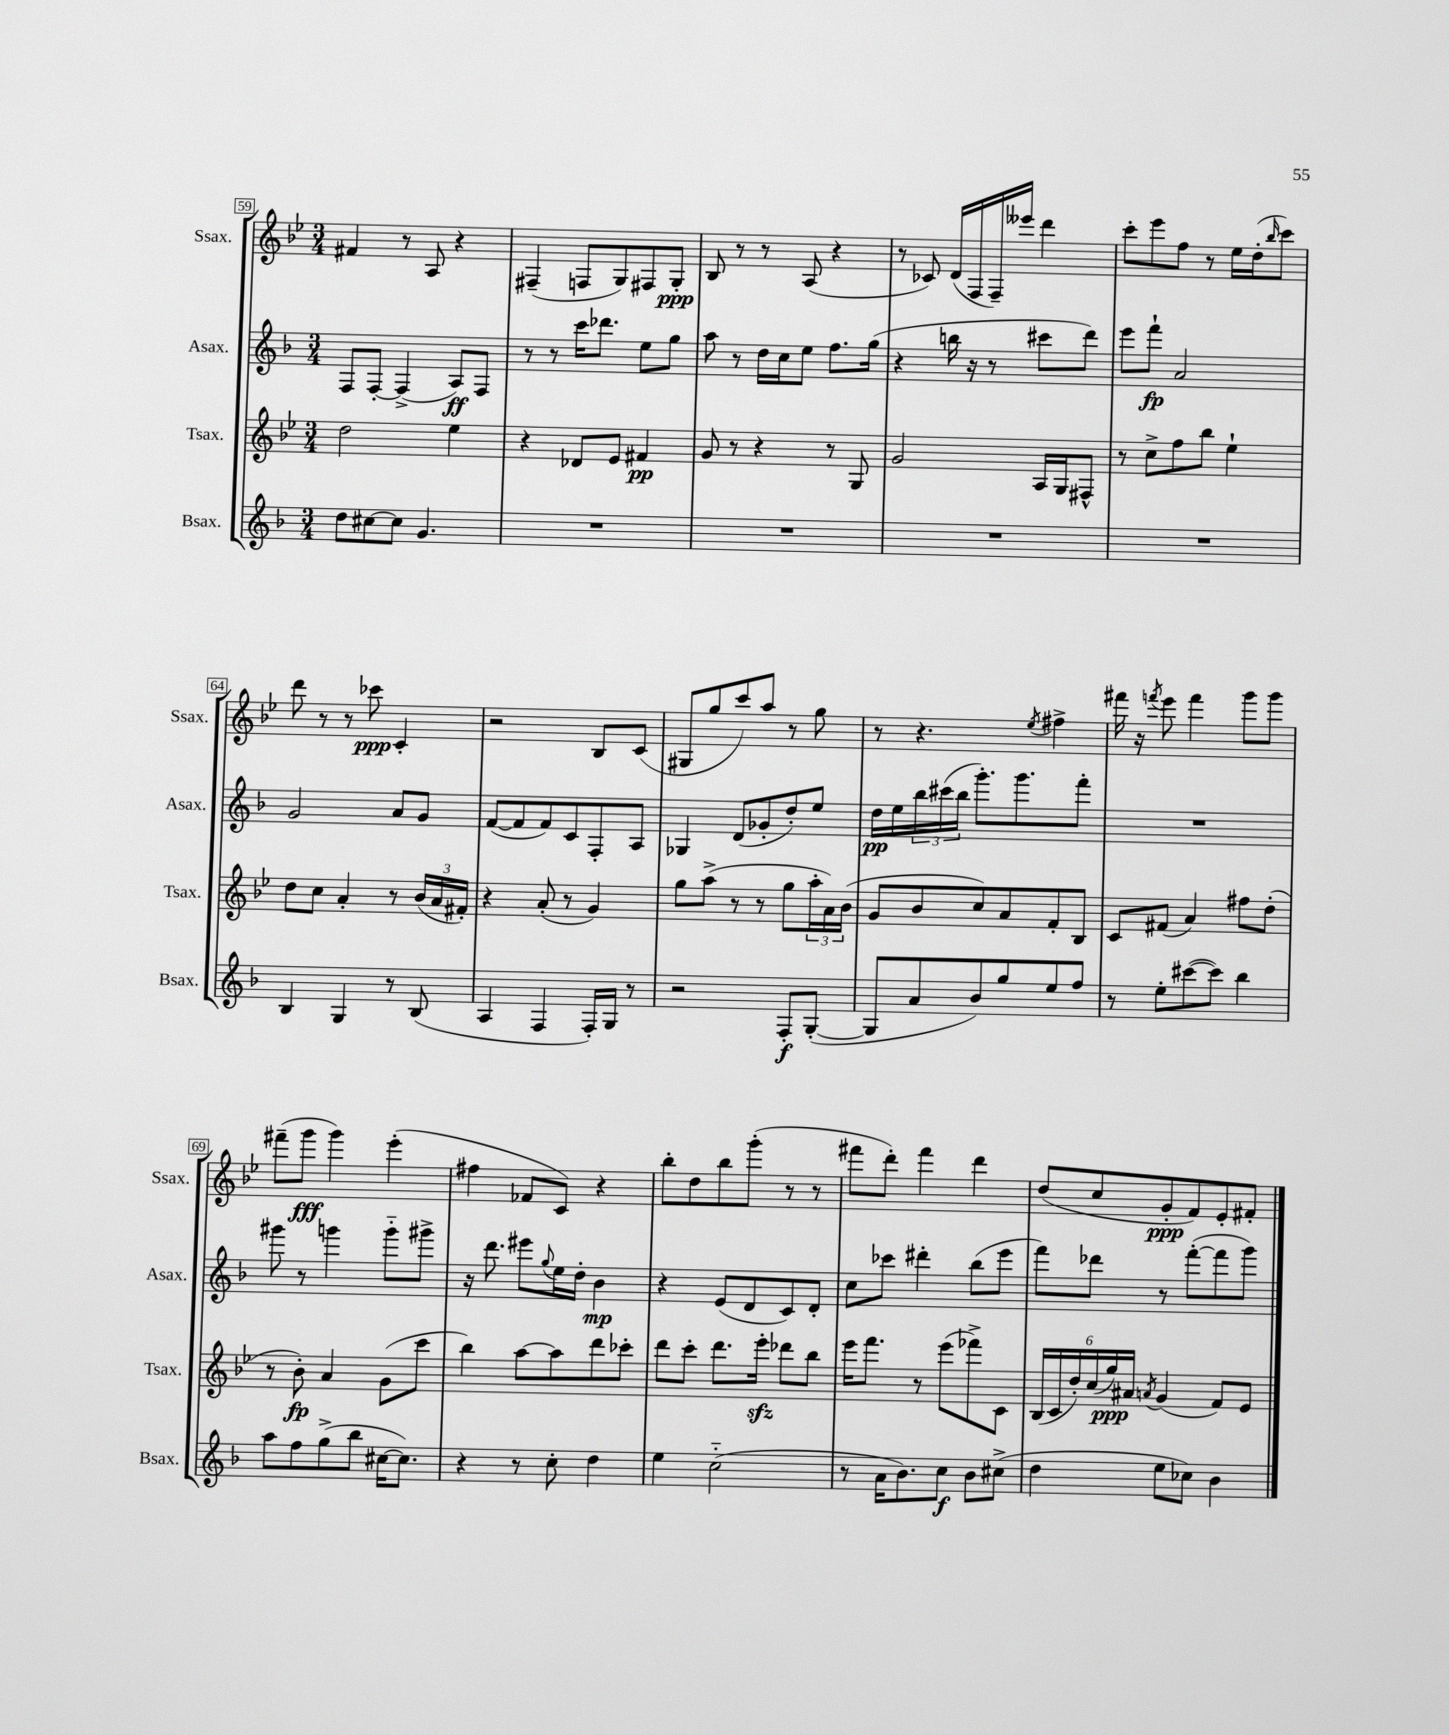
<<
\new StaffGroup <<
\new Staff = "s0" \with { instrumentName = "Ssax." shortInstrumentName = "Ssax." } {
    \clef treble \key bes \major \numericTimeSignature \time 3/4
    fis'4 r8 a8 r4 |
    fis4--( f8 g8) fis8 g8-.\ppp |
    bes8 r8 r8 a8( r4 |
    r8 ces'8) d'16( f16 f16--) eeses'''16 d'''4 |
    c'''8-. ees'''8 f''8 r8 ees''16 d''16-.( \grace { bes''16 } c'''8) |
    d'''8 r8 r8 ces'''8\ppp c'4-. |
    r2 bes8 c'8( |
    gis8 g''8 c'''8) a''8 r8 g''8 |
    r8 r4. \acciaccatura { ees''8 } fis''4-> |
    fis'''16 r16 \acciaccatura { f'''8 } ees'''8 f'''4 g'''8 g'''8 |
    fis'''8--( g'''8\fff g'''4) ees'''4-.( |
    fis''4 fes'8 c'8) r4 |
    bes''8-. d''8 bes''8 g'''8-.( r8 r8 |
    fis'''8 d'''8-.) fis'''4 d'''4 |
    d''8( c''8 g'8-.\ppp f'8) ees'8-. fis'8-. \bar "|." |
}
\new Staff = "s1" \with { instrumentName = "Asax." shortInstrumentName = "Asax." } {
    \clef treble \key f \major \numericTimeSignature \time 3/4
    f8 f8~-. f4->( a8\ff) f8 |
    r8 r8 c'''16 des'''8. e''8 g''8 |
    a''8 r8 d''16 c''16 e''8 f''8. g''16( |
    r4 b''16 r16 r8 cis'''8 d'''8) |
    e'''8 f'''8-!\fp a'2 |
    g'2 a'8 g'8 |
    f'8~( f'8 f'8) c'8 f8-. a8 |
    ges4 d'8( ges'8-. d''8-.) e''8 |
    d''16\pp e''16 \tuplet 3/2 { bes''16 cis'''16( bes''16 } g'''8.-.) g'''8. f'''8-. |
    R2. |
    gis'''8 r8 g'''4 g'''8-_ gis'''8-> |
    r16 d'''8. eis'''8 \appoggiatura { g''8 } e''16 d''16-. bes'4\mp |
    r4 e'8( d'8 c'8) d'8-. |
    c''8 ces'''8 dis'''4-. bes''8( e'''8 |
    f'''8) des'''8 r8 f'''8~-.( f'''8 g'''8) \bar "|." |
}
\new Staff = "s2" \with { instrumentName = "Tsax." shortInstrumentName = "Tsax." } {
    \clef treble \key bes \major \numericTimeSignature \time 3/4
    d''2 ees''4 |
    r4 des'8 ees'8 fis'4\pp |
    g'8 r8 r4 r8 g8 |
    g'2 a16 g16 fis8-^ |
    r8 c''8-> f''8 bes''8 ees''4-! |
    d''8 c''8 a'4-. r8 \tuplet 3/2 { bes'16( a'16 fis'16-.) } |
    r4 a'8-.( r8 g'4) |
    g''8 a''8->( r8 r8 g''8 \tuplet 3/2 { a''16-. a'16) bes'16( } |
    g'8 bes'8 c''8) a'8 f'8-. bes8 |
    c'8 fis'8( a'4) fis''8 d''8-.( |
    r8 bes'8-.\fp) a'4 g'8( c'''8 |
    bes''4) a''8~ a''8 d'''8 ces'''8-. |
    d'''8 c'''8-. d'''8. ees'''16-.\sfz des'''8 bes''8 |
    ees'''16 f'''8. r8 ees'''8( fes'''8->) c'8 |
    \tuplet 6/4 { bes16( c'16 d''16-.) c''16( g''16\ppp) ais'16 } \acciaccatura { a'8 } g'4( f'8) ees'8 \bar "|." |
}
\new Staff = "s3" \with { instrumentName = "Bsax." shortInstrumentName = "Bsax." } {
    \clef treble \key f \major \numericTimeSignature \time 3/4
    d''8 cis''8~ cis''8 g'4. |
    R2. |
    R2. |
    R2. |
    R2. |
    bes4 g4 r8 bes8( |
    a4 f4 f16-.) g16 r8 |
    r2 f8-.\f g8~-.( |
    g8 a'8 bes'8) g''8 e''8 f''8 |
    r8 e''8-. cis'''8~( cis'''8) bes''4 |
    a''8 f''8 g''8->( bes''8 cis''16~ cis''8.) |
    r4 r8 c''8-. d''4 |
    e''4 c''2-_( |
    r8 a'16 bes'8.) c''8\f bes'8 cis''8->( |
    d''4 e''8 ces''8) bes'4 \bar "|." |
}
>>
>>
\layout { \context { \Score currentBarNumber = #59 \override BarNumber.stencil = #(make-stencil-boxer 0.1 0.3 ly:text-interface::print) } }
